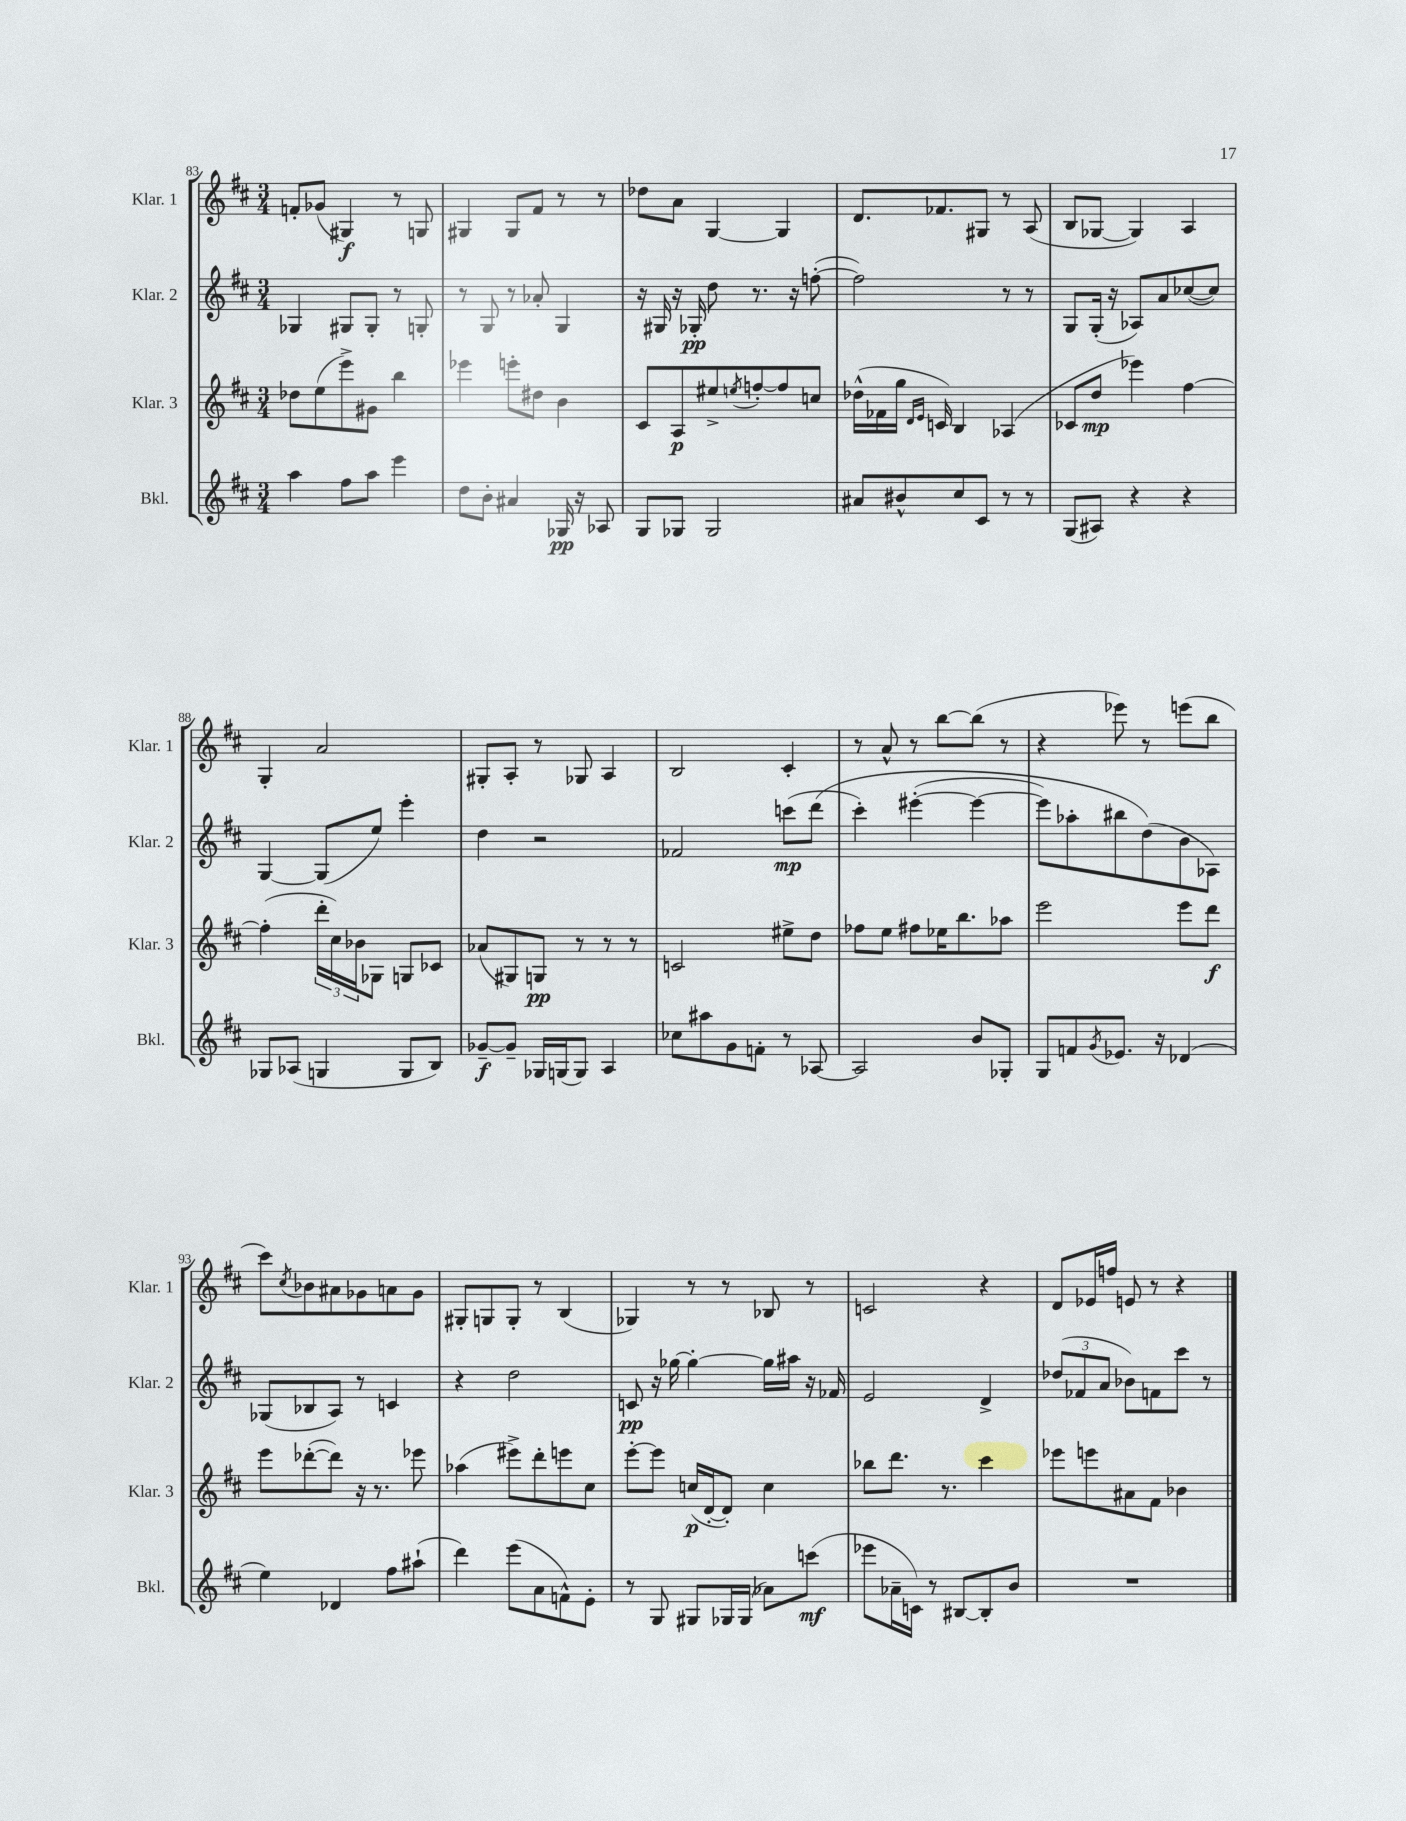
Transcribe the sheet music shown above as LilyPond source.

<<
\new StaffGroup <<
\new Staff = "s0" \with { instrumentName = "Klar. 1" shortInstrumentName = "Klar. 1" } {
    \clef treble \key d \major \numericTimeSignature \time 3/4
    f'8-. ges'8( gis4\f) r8 g8 |
    gis4 gis8 fis'8 r8 r8 |
    des''8 a'8 g4~ g4 |
    d'8. fes'8. gis8 r8 a8( |
    b8 ges8~ ges4) a4 |
    g4-. a'2 |
    gis8-. a8-. r8 ges8 a4 |
    b2 cis'4-. |
    r8 a'8-^ r8 b''8~ b''8( r8 |
    r4 ees'''8) r8 e'''8( b''8 |
    cis'''8) \acciaccatura { cis''8 } bes'8 ais'8 ges'8 a'8 ges'8 |
    gis8-. g8 g8-. r8 b4( |
    ges4) r8 r8 bes8 r8 |
    c'2 r4 |
    d'8 ees'16 f''16 e'8 r8 r4 \bar "|." |
}
\new Staff = "s1" \with { instrumentName = "Klar. 2" shortInstrumentName = "Klar. 2" } {
    \clef treble \key d \major \numericTimeSignature \time 3/4
    ges4 gis8 gis8-. r8 g8-. |
    r8 g8 r8 aes'8-. g4 |
    r16 gis16 r16 ges16-.\pp d''8 r8. r16 f''8~-.( |
    f''2) r8 r8 |
    g8 g16-.( r16 aes8) a'8 ces''8~( ces''8) |
    g4~ g8( e''8) e'''4-. |
    d''4 r2 |
    fes'2 c'''8\mp( d'''8\( |
    cis'''4-.) eis'''4~-.( eis'''4~ |
    eis'''8) aes''8-. bis''8 d''8(\) b'8 aes8) |
    ges8( bes8 a8) r8 c'4 |
    r4 d''2 |
    c'8\pp r16 ges''16~ ges''4~-. ges''16 ais''16 r16 fes'16 |
    e'2 d'4-> |
    \tuplet 3/2 { des''8( fes'8 a'8 } bes'8) f'8 cis'''8 r8 \bar "|." |
}
\new Staff = "s2" \with { instrumentName = "Klar. 3" shortInstrumentName = "Klar. 3" } {
    \clef treble \key d \major \numericTimeSignature \time 3/4
    des''8 e''8( e'''8->) gis'8 b''4 |
    ees'''4 e'''8-. dis''8 b'4 |
    cis'8 a8\p eis''8-> \acciaccatura { e''8 } f''8~-. f''8 c''8 |
    des''16-^( fes'16 g''16 \grace { d'16 e'16 } c'16) b4 aes4( |
    ces'8 d''8\mp ees'''4) fis''4~ |
    fis''4-.( \tuplet 3/2 { d'''16-. cis''16) bes'16 } ges8 g8 ces'8 |
    aes'8( gis8) g8\pp r8 r8 r8 |
    c'2 eis''8-> d''8 |
    fes''8 e''8 fis''8 ees''16 b''8. aes''8 |
    e'''2 e'''8 d'''8\f |
    e'''8 des'''8~-.( des'''8) r16 r8. ees'''8 |
    aes''4( eis'''8->) d'''8-. e'''8 cis''8 |
    e'''8~-. e'''8 c''16\p( d'16~-. d'8-.) c''4 |
    bes''8 d'''8. r8. cis'''4 |
    ees'''8 e'''8 ais'8 fis'8 bes'4 \bar "|." |
}
\new Staff = "s3" \with { instrumentName = "Bkl." shortInstrumentName = "Bkl." } {
    \clef treble \key d \major \numericTimeSignature \time 3/4
    a''4 fis''8 a''8 e'''4 |
    d''8 b'8-. ais'4 ges16\pp r16 aes8 |
    g8 ges8 ges2 |
    ais'8 bis'8-^ cis''8 cis'8 r8 r8 |
    g8( ais8) r4 r4 |
    ges8 aes8( g4 g8 b8) |
    ges'8~--\f ges'8-- ges16 g16( g8) a4 |
    ces''8 ais''8 g'8 f'8-. r8 aes8~ |
    aes2 b'8 ges8-. |
    g8 f'8 \acciaccatura { g'8 } ees'8. r16 des'4( |
    e''4) des'4 fis''8 ais''8-!( |
    d'''4) e'''8( a'8 f'8-^) e'8-. |
    r8 g8 gis8 ges16 ges16( aes'8) c'''8\mf( |
    ees'''8 aes'16-- c'16) r8 bis8~ bis8-. b'8 |
    R2. \bar "|." |
}
>>
>>
\layout { \context { \Score currentBarNumber = #83 } }
